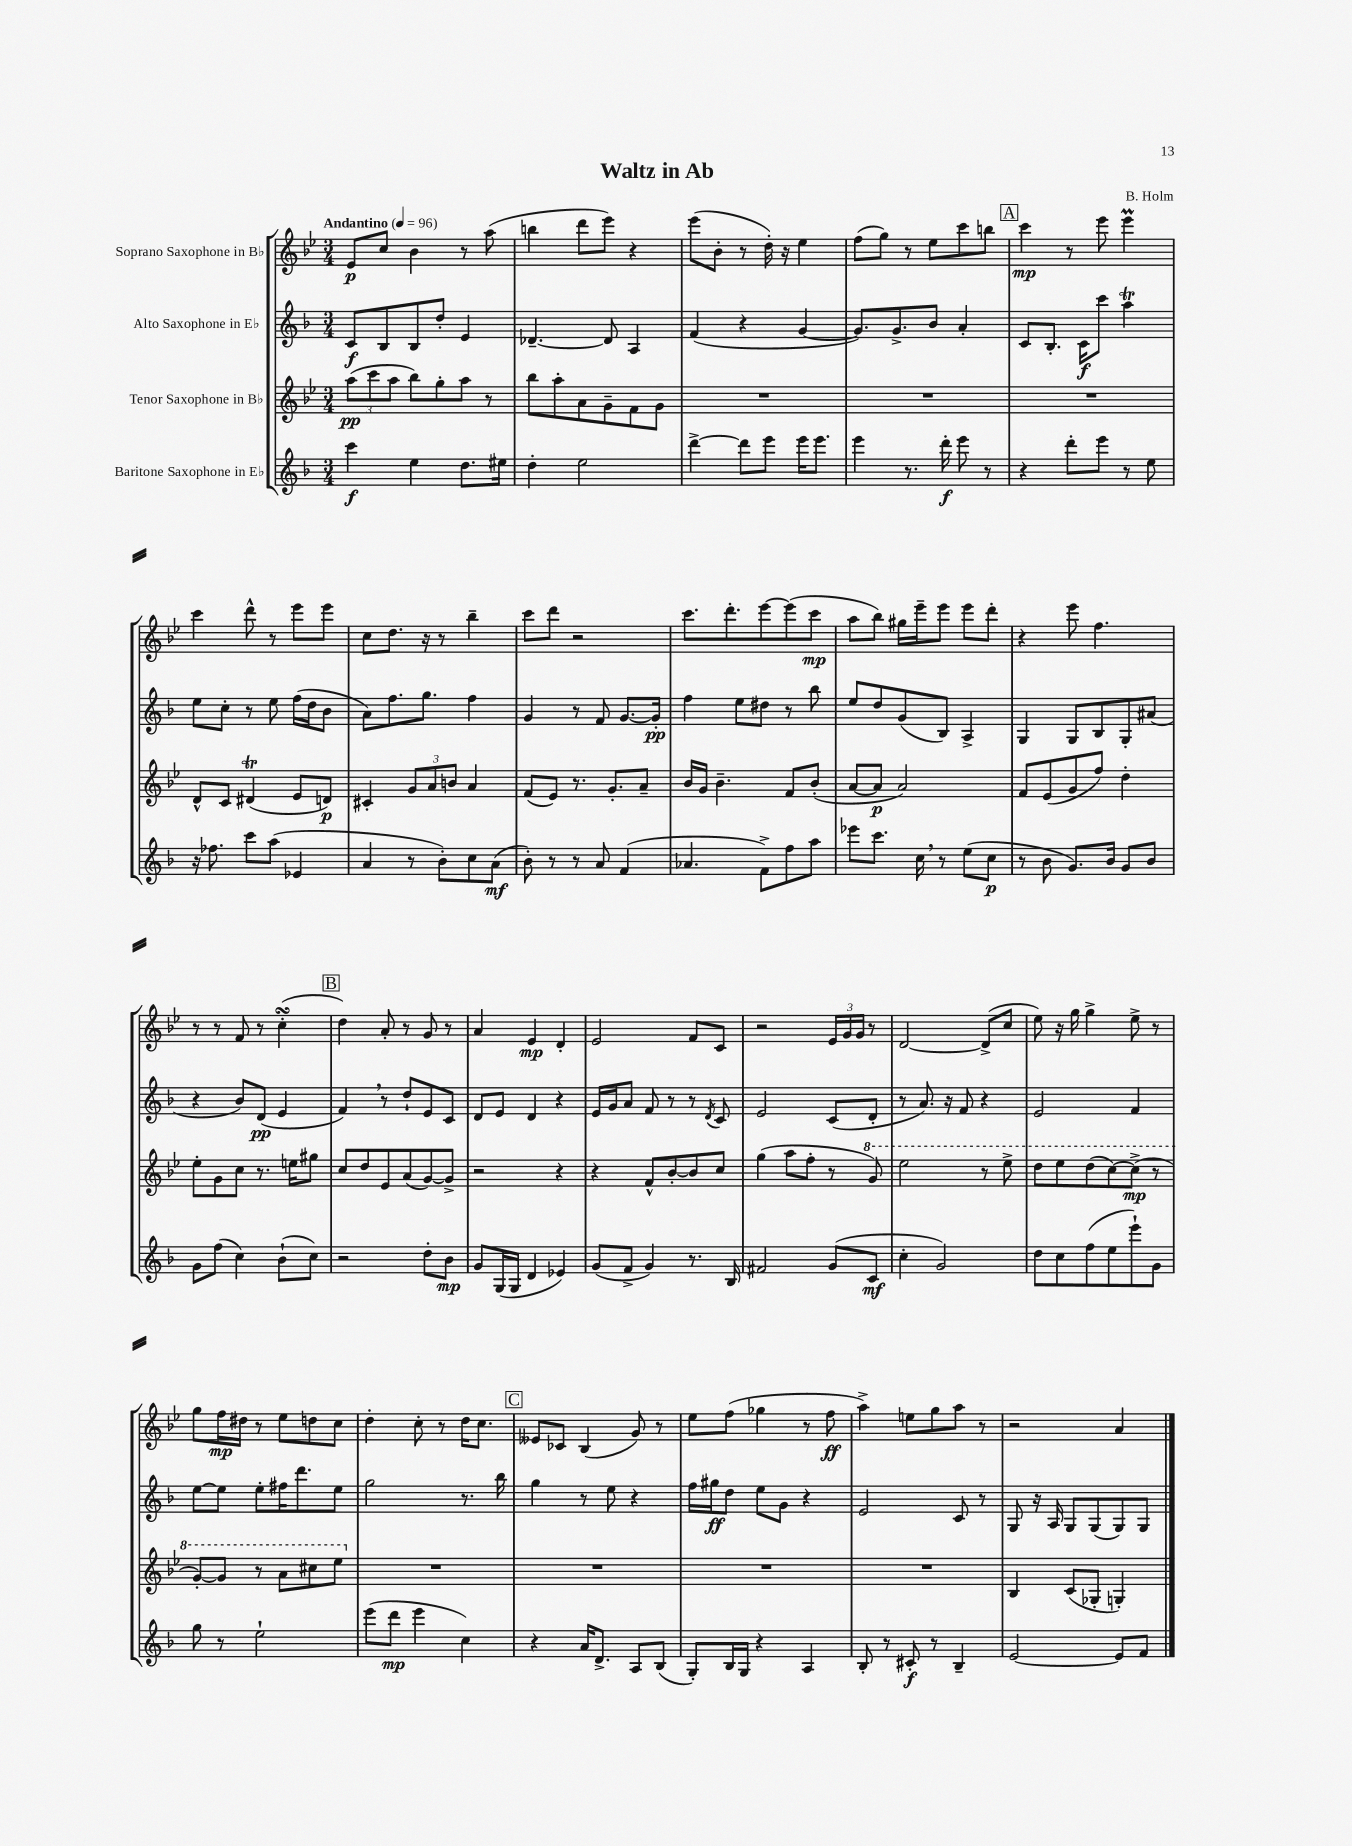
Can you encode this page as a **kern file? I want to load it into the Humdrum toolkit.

**kern	**kern	**kern	**kern
*staff4	*staff3	*staff2	*staff1
*clefG2	*clefG2	*clefG2	*clefG2
*k[b-]	*k[b-e-]	*k[b-]	*k[b-e-]
*M3/4	*M3/4	*M3/4	*M3/4
*MM96	*MM96	*MM96	*MM96
4ccc	(12aa	8c	8e-
.	12ccc	.	.
.	.	8B-	8cc
.	12aa	.	.
4ee	8bb-)	8B-	4b-
.	8gg'	8dd'	.
8.dd	8aa	4e	8r
.	8r	.	(8aa
16ee#	.	.	.
=	=	=	=
4dd'	8bb-	[4.d-~	4bb
.	8aa'	.	.
2ee	8a	.	8ddd
.	8g~	8d-]	8eee-)
.	8f	4A	4r
.	8g	.	.
=	=	=	=
[4ddd^	2.r	(4f	(8eee-
.	.	.	8b-'
8ddd]	.	4r	8r
8eee	.	.	16dd')
.	.	.	16r
16eee	.	[4g	4ee-
8.eee	.	.	.
=	=	=	=
4eee	2.r	8.g])	(8ff
.	.	.	8gg)
.	.	8.g^	.
8.r	.	.	8r
.	.	8b-	8ee-
16ddd'	.	.	.
8eee	.	4a'	8ccc
8r	.	.	8bb
=	=	=	=
4r	2.r	8c	4ccc
.	.	8.B-'	.
8ddd'	.	.	8r
.	.	16c	.
8eee	.	8ccc	8eee-
8r	.	4aa	4eee-
8ee	.	.	.
=	=	=	=
16r	8d^^	8ee	4ccc
8.ff-	.	.	.
.	8c	8cc'	.
8ccc	(4d#	8r	8ddd^^
(8aa	.	8ee	8r
4e-	8e-	(16ff	8eee-
.	.	16dd	.
.	8d)	8b-	8eee-
=	=	=	=
4a	4c#'	8a)	8cc
.	.	8.ff	8.dd
8r	12g	.	.
.	.	8.gg	16r
.	12a	.	.
8b-')	.	.	8r
.	12b	.	.
8cc	4a	4ff	4bb-~
(8a	.	.	.
=	=	=	=
8b-')	(8f	4g	8ccc
8r	8e-)	.	8ddd
8r	8.r	8r	2r
8a	.	8f	.
.	8.g'	.	.
(4f	.	[8.g	.
.	8a~	.	.
.	.	16g']	.
=	=	=	=
4.a-	16b-	4ff	8.ccc
.	16g	.	.
.	4.b-~	.	.
.	.	.	8.ddd'
.	.	8ee	.
8f^)	.	8dd#	[8eee-
8ff	8f	8r	(8eee-]
8aa	(8b-'	8bb-	8ccc
=	=	=	=
8eee-	[8a	8ee	8aa
8.ccc	8a]	8dd	8bb-)
.	2a)	(8g	16gg#
16cc	.	.	16eee-~
8r	.	8B-)	8eee-
(8ee	.	4A^	8eee-
8cc	.	.	8ddd'
=	=	=	=
8r	8f	4G	4r
8b-	(8e-	.	.
8.g)	8g	8G	8eee-
.	8ff)	8B-	4.ff
16b-	.	.	.
8g	4dd'	8G'	.
8b-	.	(8a#	.
=	=	=	=
8g	8ee-'	4r	8r
(8ff	8g	.	8r
4cc)	8cc	8b-)	8f
.	8.r	(8d	8r
(8b-`	.	4e	(4cc'
.	16ee	.	.
8cc)	8gg#	.	.
=	=	=	=
2r	8cc	4f)	4dd)
.	8dd	.	.
.	8e-	8r	8a'
.	(8a	8dd`	8r
8dd'	[8g)	8e	8g
8b-	8g^]	8c	8r
=	=	=	=
8g	2r	8d	4a
(16G	.	8e	.
16G	.	.	.
4d	.	4d	4e-
4e-)	4r	4r	4d'
=	=	=	=
(8g	4r	16e	2e-
.	.	16g	.
8f^	.	8a	.
4g)	8f^^	8f	.
.	[8b-'	8r	.
8.r	8b-]	8r	8f
.	.	8qd	.
.	8cc	8c	8c
16B-	.	.	.
=	=	=	=
2f#	(4gg	2e	2r
.	8aa	.	.
.	8ff'	.	.
(8g	8r	(8c	24e-
.	.	.	24g
.	.	.	24g
8c	8gg)	8d'	8r
=	=	=	=
4cc'	2eee-	8r	[2d
.	.	8.a)	.
2g)	.	.	.
.	.	16r	.
.	.	8f	.
.	8r	4r	(8d^]
.	8eee-^	.	8cc
=	=	=	=
8dd	8ddd	2e	8ee-)
8cc	8eee-	.	16r
.	.	.	16gg
(8ff	(8ddd	.	4gg^
8ee	[8ccc)	.	.
8eee`)	(8ccc^]	4f	8ee-^
8g	8r	.	8r
=	=	=	=
8gg	[8gg')	[8ee	8gg
8r	8gg]	8ee]	16ff
.	.	.	16dd#
2ee`	8r	8ee'	8r
.	8aa	16ff#	8ee-
.	.	8.ddd	.
.	8ccc#	.	8dd
.	8eee-	8ee	8cc
=	=	=	=
(8eee	2.r	2gg	4dd'
8ddd	.	.	.
4eee	.	.	8cc'
.	.	.	8r
4cc)	.	8.r	16dd
.	.	.	8.cc
.	.	16bb-	.
=	=	=	=
4r	2.r	4gg	8e--
.	.	.	8c-
16a	.	8r	(4B-
8.d^	.	.	.
.	.	8ee	.
8A	.	4r	8g)
(8B-	.	.	8r
=	=	=	=
8G')	2.r	16ff	8ee-
.	.	16gg#	.
16B-	.	8dd	(8ff
16G	.	.	.
4r	.	8ee	4gg-
.	.	8g	.
4A	.	4r	8r
.	.	.	8ff
=	=	=	=
8B-'	2.r	2e	4aa^)
8r	.	.	.
8c#'	.	.	8ee
8r	.	.	8gg
4B-~	.	8c	8aa
.	.	8r	8r
=	=	=	=
[2e	4B-	8G	2r
.	.	16r	.
.	.	16A	.
.	(8c	8G	.
.	8G-'	(8G	.
8e]	4G')	8G)	4a
8f	.	8G	.
==	==	==	==
*-	*-	*-	*-
